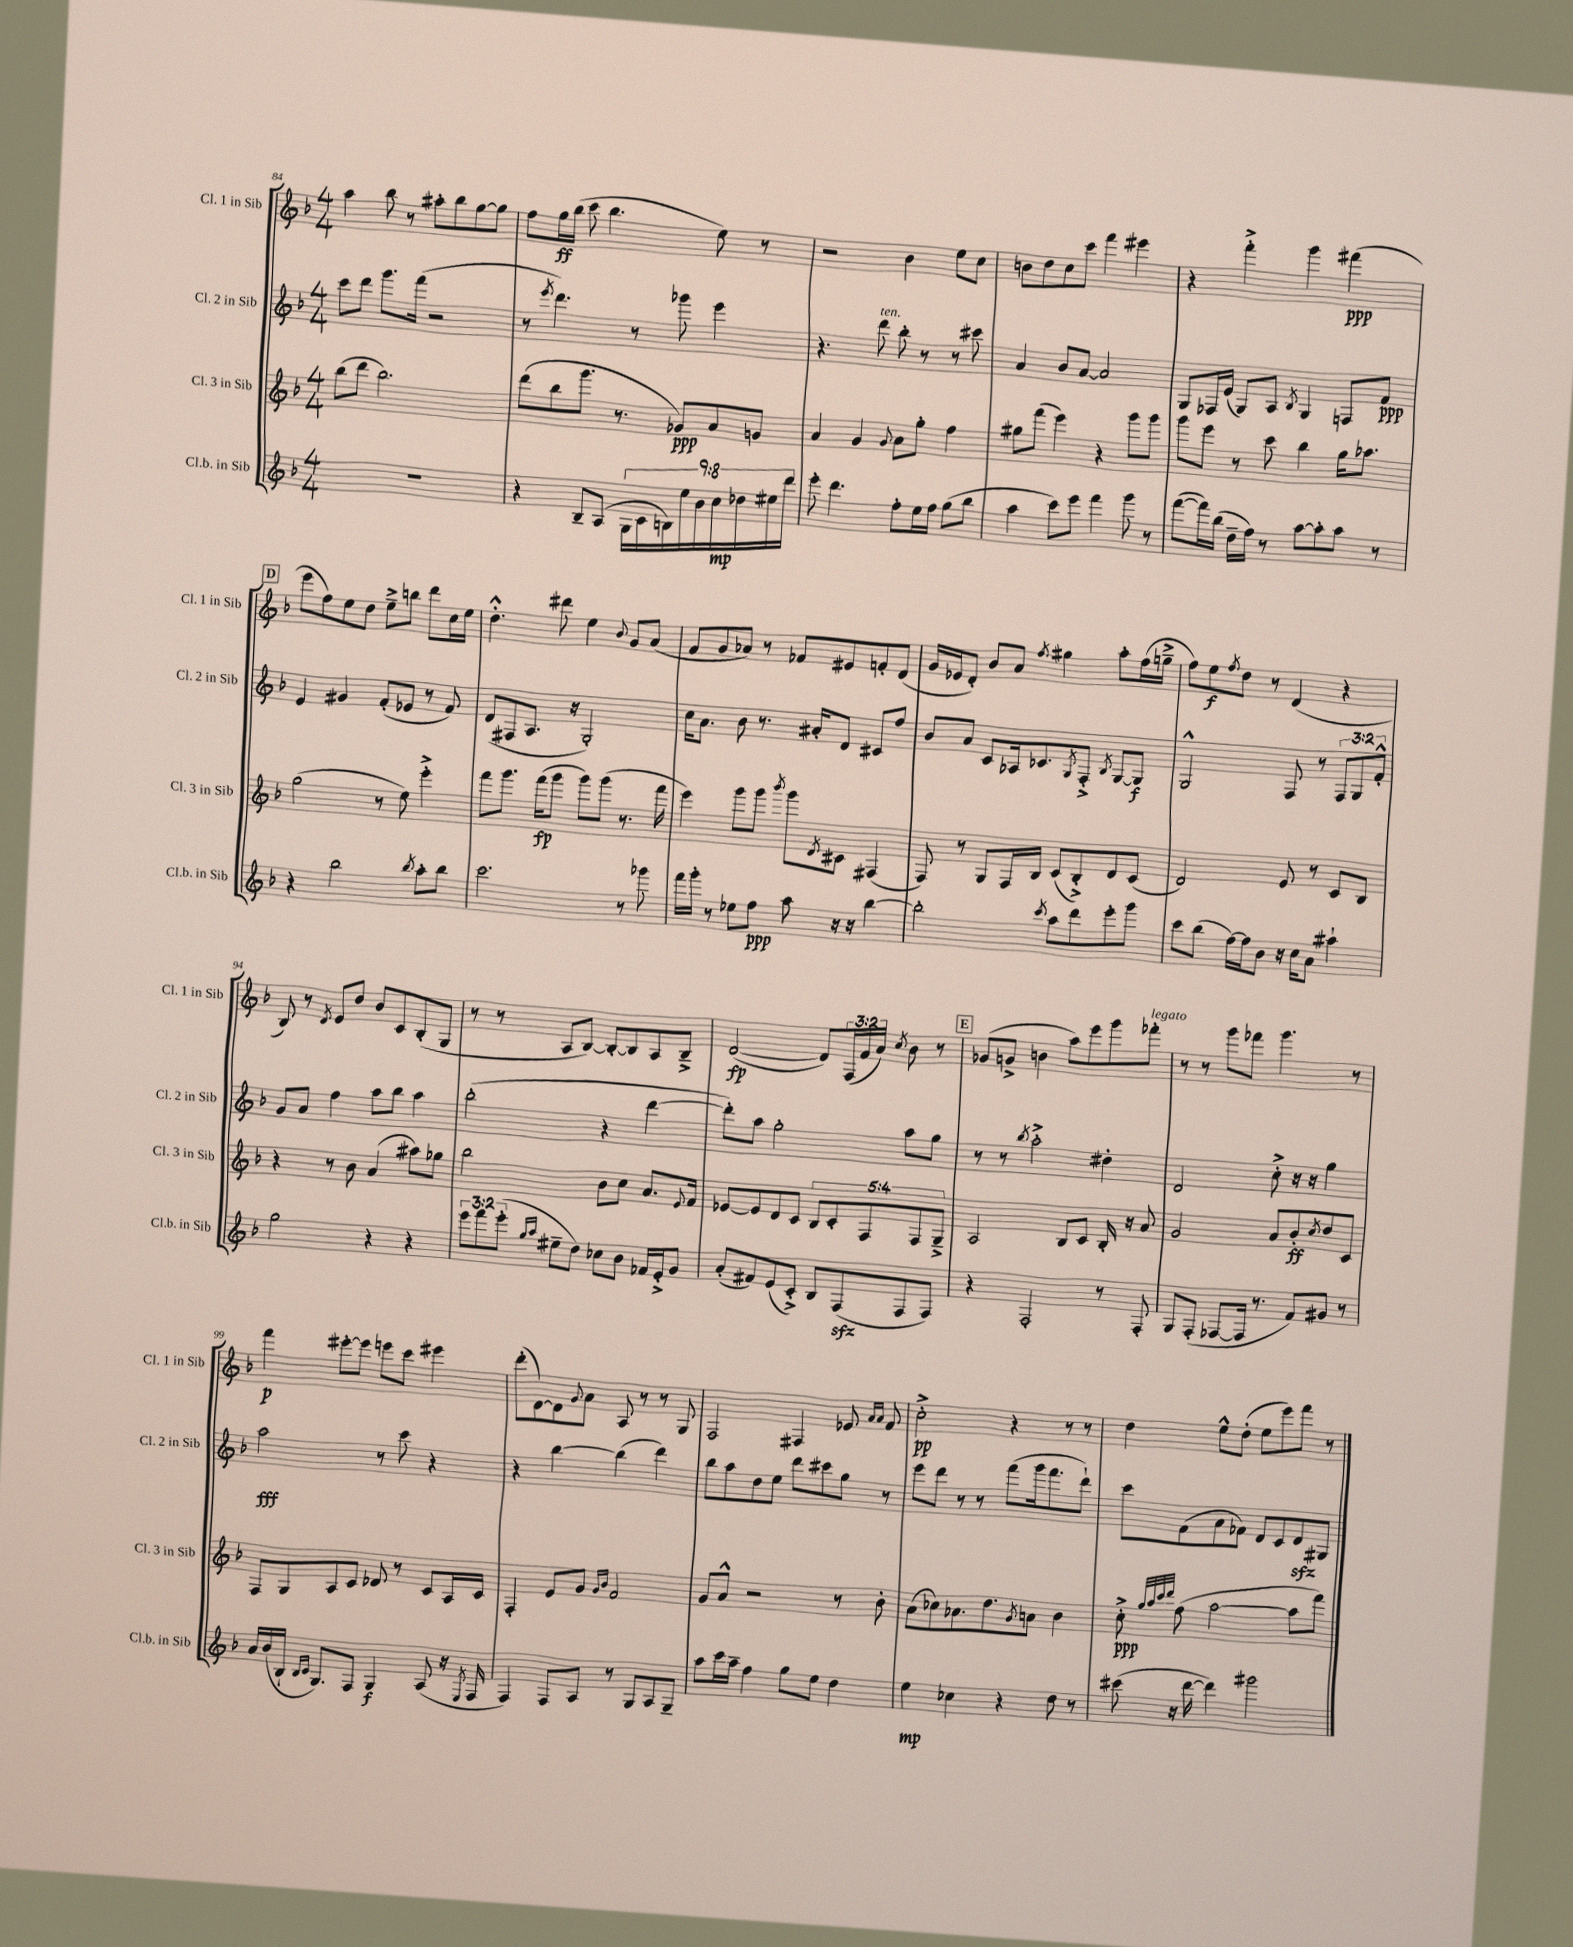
<<
\new StaffGroup <<
\new Staff = "s0" \with { instrumentName = "Cl. 1 in Sib" shortInstrumentName = "Cl. 1 in Sib" } {
    \clef treble \key f \major \numericTimeSignature \time 4/4 \override Staff.TupletNumber.text = #tuplet-number::calc-fraction-text
    a''4 bes''8 r8 ais''8-. bes''8 g''8~ g''8 |
    f''8 g''16\ff bes''16( c'''8 bes''4. e''8) r8 |
    r2 bes'4 e''8 c''8 |
    b'8 d''8 c''8 c'''8 f'''4 eis'''4 |
    r4 f'''4-.-> g'''4 fis'''4\ppp( |
    \mark \markup { \box "D" } e'''8 f''8) e''8 d''8 e''8---> b''8 d'''8 c''16 e''16 |
    d''4.-.-^ dis'''8 e''4 \appoggiatura { bes'8 } g'8 a'8( |
    f'8 g'8 aes'8) r8 fes'8 eis'8 f'8-. d'8( |
    g'16 ees'16 d'8-.) bes'8 a'8 \acciaccatura { f''8 } gis''4 a''8-. f''16( g''16---> |
    f''8) e''8\f \acciaccatura { f''8 } d''8 r8 d'4( r4 |
    bes8) r8 \acciaccatura { d'8 } e'8 d''8 bes'8 c'8 bes8-.( g8 |
    r8 r8 a8 bes8~) bes8~-. bes8 a8 bes8---> |
    d'2~\fp( d'8) \tuplet 3/2 { f16( f'16 a'16) } \acciaccatura { c''8 } bes'8 r8 |
    \mark \markup { \box "E" } ges'8( g'8-> b'4 a''8) e'''8 g'''8 fes'''8-.^\markup { \italic "legato" } |
    r8 r8 g'''8 fes'''8 g'''4. r8 |
    f'''4\p eis'''8~-. eis'''8 e'''8 c'''8 eis'''4 |
    d'''8-.( d'8~) d'8 \appoggiatura { g'8 } a'8 a8 r8 r8 g8 |
    f2 fis4 ees'8 \grace { a'16 a'16 } f'8 |
    c''2-.->\pp r4 r8 r8 |
    d''4 e''8-^ d''8-.( e''8 e'''8) f'''8 r8 \bar "|." |
}
\new Staff = "s1" \with { instrumentName = "Cl. 2 in Sib" shortInstrumentName = "Cl. 2 in Sib" } {
    \clef treble \key f \major \numericTimeSignature \time 4/4 \override Staff.TupletNumber.text = #tuplet-number::calc-fraction-text
    c'''8 d'''8 g'''8. f'''16( r2 |
    r8 \acciaccatura { e'''8 } d'''4.) r8 ges'''8 e'''4 |
    r4. d'''8^\markup { \italic "ten." } bes''8-. r8 r8 cis'''8 |
    a'4 bes'8 a'8~ a'2 |
    g8 fes16 e'16( g8) a8 \acciaccatura { bes8 } g4 f8 f'8\ppp |
    \mark \markup { \box "D" } e'4 gis'4 f'8-.( ees'8 r8 f'8) |
    d'8( fis8 a8. r16 g2-.) |
    c''16 a'8. bes'8 r8. ais'16-. d'8 cis'8 f''8 |
    bes'8 a'8 c'8 aes16 ces'8. \acciaccatura { g8 } f8-.-> \acciaccatura { bes8 } g8~ g8\f |
    g2-^ f8 r8 \tuplet 3/2 { f8 g8 f'8-.-^ } |
    g'8 a'8 f''4 a''8 bes''8 a''4 |
    bes''2-.( r4 d'''4~ |
    d'''8-.) a''8 g''2-. a''8 g''8 |
    \mark \markup { \box "E" } r8 r8 \acciaccatura { bes''8 } a''2-.-> dis''4-. |
    d'2 c''8-.-> r16 r16 g''4 |
    a''2\fff r8 c'''8 r4 |
    r4 bes''4~ bes''4( d'''4) |
    bes''8 a''8 d''8 e''8 d'''8 cis'''8 g''8 r8 |
    e'''8 d'''8 r8 r8 f'''8( g'''16 f'''8. d'''8-!) |
    c'''8 f'8( a'8 fes'8) d'8 c'8 d'8\sfz gis8 \bar "|." |
}
\new Staff = "s2" \with { instrumentName = "Cl. 3 in Sib" shortInstrumentName = "Cl. 3 in Sib" } {
    \clef treble \key f \major \numericTimeSignature \time 4/4 \override Staff.TupletNumber.text = #tuplet-number::calc-fraction-text
    bes''8( d'''8 bes''2.) |
    d'''8( bes''8 g'''8. r8. ges'8\ppp) a'8 g'8 |
    a'4 g'4 \appoggiatura { g'8 } a'8 g''8-. f''4 |
    gis''8 f'''8( e'''4) r4 g'''8 g'''8 |
    g'''8 e'''8 r8 c'''8 bes''4 g''16 aes''8. |
    \mark \markup { \box "D" } g''2( r8 e''8) e'''4-.-> |
    f'''8 g'''8. f'''16\fp( g'''8 g'''8) g'''8( r8. f'''16 |
    e'''4) g'''8 g'''8 \acciaccatura { bes'''8 } g'''8 \acciaccatura { d'8 } cis'8 fis4( |
    f8) r8 g8 f16 bes16 c'8( bes8-.->) d'8 c'8( |
    d'2) e'8 r8 c'8 bes8 |
    r4 r8 bes'8 a'4( ais''8) ges''8 |
    bes''2 bes'8 c''8 a'8. \appoggiatura { e'8 } f'16 |
    ees'8~ ees'8 d'8 c'8 \tuplet 5/4 { bes8 c'8-. f8 f8 g8---> } |
    \mark \markup { \box "E" } a2 bes8 c'8 bes16-. r16 a'8 |
    g'2 a'8 bes'8-.\ff \acciaccatura { c''8 } d''8 c'8 |
    f8 g8 a8 c'8 des'8 r8 c'8 a16 c'16 |
    f4-. e'8 g'8 \grace { g'16 bes'16 } f'2 |
    g'8 a'8-^ r2 r8 bes'8-. |
    a'8( ces''8) aes'8. d''8. \acciaccatura { g'8 } a'8 bes'4 |
    c''8-.->\ppp \grace { g''32 a''32 c'''32 d'''32 } f''8( a''2~ a''8 f'''8) \bar "|." |
}
\new Staff = "s3" \with { instrumentName = "Cl.b. in Sib" shortInstrumentName = "Cl.b. in Sib" } {
    \clef treble \key f \major \numericTimeSignature \time 4/4 \override Staff.TupletNumber.text = #tuplet-number::calc-fraction-text
    R1 |
    r4 bes8-- a8( \tuplet 9/8 { g16 c'16 b16) e''16 bes'16 c''16\mp des''16 eis''16 d'''16 } |
    e'''8-. d'''4. f''8-. e''16 f''16 g''8( bes''8 |
    a''4 c'''8) e'''8 f'''4 g'''8 r8 |
    f'''8~( f'''16) bes''16( d''16-- f''16) r8 a''8~ a''8-. a''8 r8 |
    \mark \markup { \box "D" } r4 bes''2 \acciaccatura { bes''8 } a''8-. bes''8 |
    c'''2. r8 ges'''8 |
    f'''16 g'''16-. r8 ees''8 f''8\ppp a''8 r16 r16 bes''4~ |
    bes''2-. \acciaccatura { c'''8 } a''8 d'''8 e'''8-. g'''8 |
    c'''8 bes''8( f''16~) f''16 bes'8 r16 c''16 a'8 ais''4-! |
    g''2 r4 r4 |
    \tuplet 3/2 { e'''8 f'''8 e'''8-.( } \grace { g''16 a''16 } eis''8-- d''8) ces''8 bes'8 fes'16 e'16-.-> g'8 |
    a'8-.( fis'8) e'8( c'8-.->) bes8 f8\sfz( f8 f8) |
    \mark \markup { \box "E" } r4 f2-. r8 f8-. |
    g8 f8-.( fes8~ fes16 r8. f'8) gis'8 r8 |
    a'16 bes'16( bes16-! \grace { bes16 c'16 } g8.) f8 g4\f a8( r16 \acciaccatura { e8 } f16 |
    f4) f8 a8 r8 g8 a8 g8-- |
    a''8 c'''16 a''16-- f''4 g''8 e''8 d''4 |
    e''4\mp ces''4 r4 d''8 r8 |
    cis'''8( r16 d'''16~ d'''4) gis'''2 \bar "|." |
}
>>
>>
\layout { \context { \Score currentBarNumber = #84 } }
